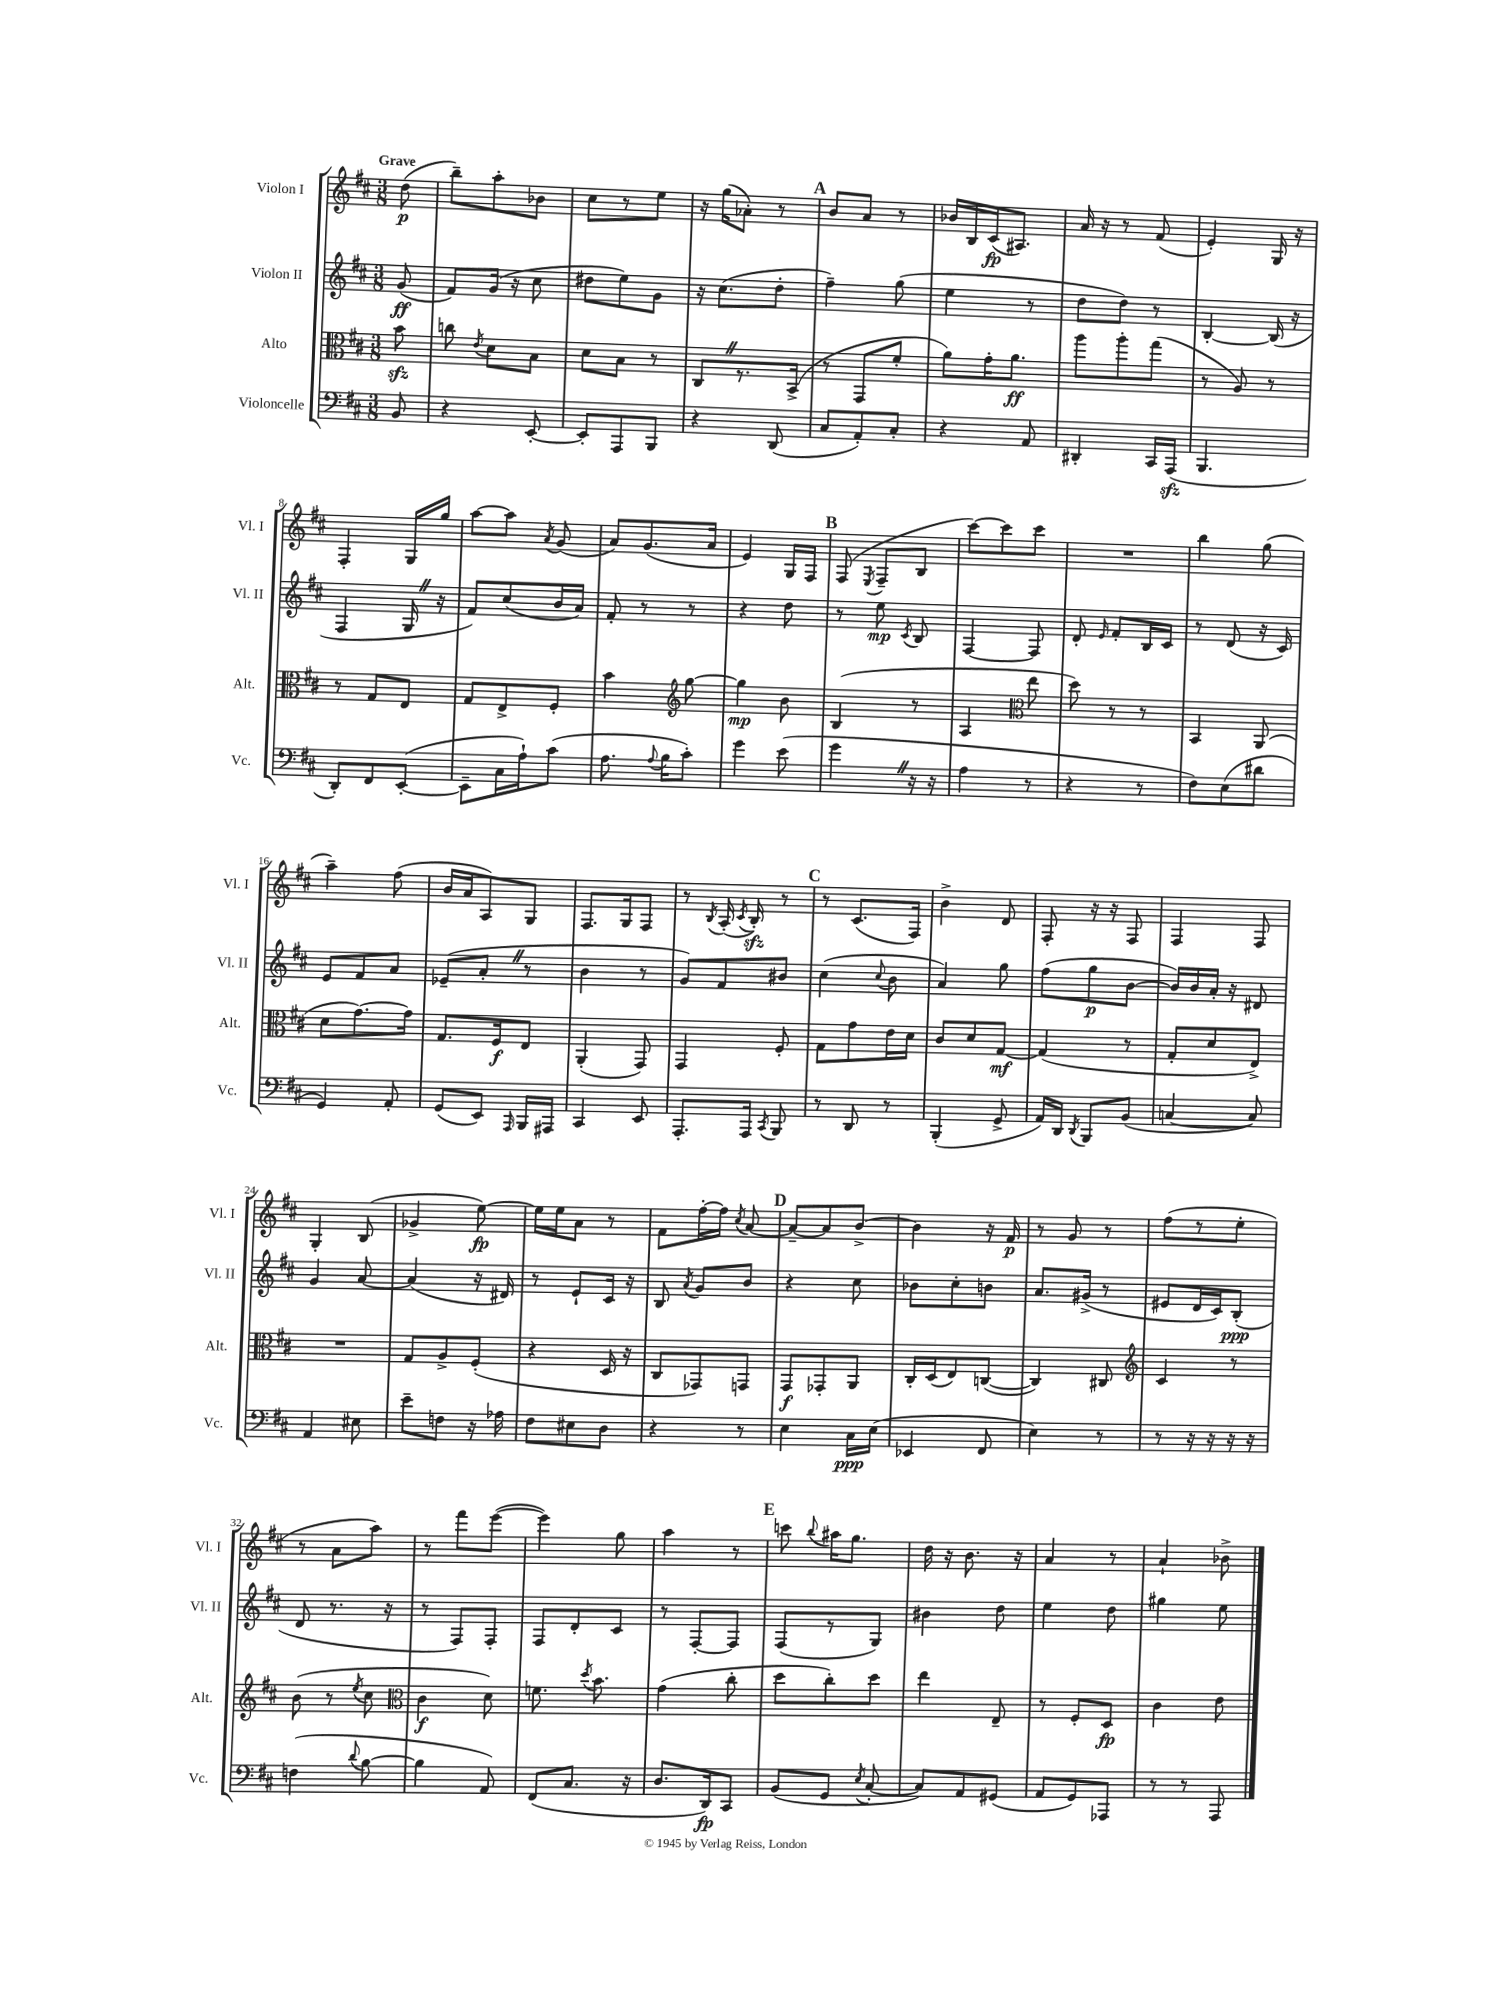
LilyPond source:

<<
\new StaffGroup <<
\new Staff = "s0" \with { instrumentName = "Violon I" shortInstrumentName = "Vl. I" } {
    \clef treble \key d \major \numericTimeSignature \time 3/8 \partial 8 \tempo "Grave"
    \autoBeamOff d''8\p( |
    b''8[--) a''8-. bes'8] |
    cis''8[ r8 e''8] |
    r16 g''16[( aes'8]-.) r8 |
    \mark \markup { \bold "A" } b'8[ a'8] r8 |
    bes'16[ b16 cis'16\fp( ais8.]) |
    a'16 r16 r8 fis'8( |
    e'4-.) g16 r16 |
    fis4-. g16[ g''16] |
    a''8[~ a''8] \acciaccatura { a'8 } g'8( |
    a'8[) g'8.( a'16] |
    e'4) g16[ fis16] |
    \mark \markup { \bold "B" } fis8( \acciaccatura { e8 } fis8[-- b8] |
    cis'''8[~) cis'''8 cis'''8] |
    R4. |
    b''4 g''8( |
    a''4--) fis''8( |
    b'16[ a'16 a8) g8] |
    fis8.[ g16 fis8] |
    r8 \acciaccatura { b8 } a16-.( \acciaccatura { cis'8 } b16-.\sfz) r8 |
    \mark \markup { \bold "C" } r8 cis'8.[( fis16]) |
    b'4-> d'8 |
    fis8-. r16 r16 fis8 |
    fis4 fis8 |
    g4-. b8( |
    ges'4-> e''8~\fp) |
    e''16[ e''16 a'8] r8 |
    fis'8[ fis''16~-. fis''16] \acciaccatura { cis''8 } a'8~ |
    \mark \markup { \bold "D" } a'8[~-- a'8 b'8]~-> |
    b'4 r16 fis'16\p |
    r8 g'8 r8 |
    fis''8[( r8 e''8]-. |
    r8 a'8[ a''8]) |
    r8 fis'''8[ e'''8]~( |
    e'''4) g''8 |
    a''4 r8 |
    \mark \markup { \bold "E" } c'''8 \appoggiatura { b''8 } ais''16[ g''8.] |
    d''16 r16 b'8. r16 |
    a'4 r8 |
    a'4-! bes'8-> \bar "|." |
}
\new Staff = "s1" \with { instrumentName = "Violon II" shortInstrumentName = "Vl. II" } {
    \clef treble \key d \major \numericTimeSignature \time 3/8 \partial 8
    \autoBeamOff g'8\ff( |
    fis'8[) g'16]( r16 cis''8 |
    dis''8[ e''8) g'8] |
    r16 cis''8.[( d''8]-. |
    \mark \markup { \bold "A" } fis''4--) g''8( |
    e''4 r8 |
    d''8[ d''8]) r8 |
    b4~-. b16( r16 |
    fis4 g16 \once \override BreathingSign.text = \markup { \musicglyph "scripts.caesura.straight" } \breathe r16 |
    fis'8[) cis''8( b'16 a'16]) |
    fis'8-. r8 r8 |
    r4 d''8 |
    \mark \markup { \bold "B" } r8 e''8\mp \acciaccatura { cis'8 } b8 |
    fis4~ fis8 |
    d'8-. \grace { e'16 } fis'8[-. b16 cis'16] |
    r8 d'8( r16 cis'16) |
    e'8[ fis'8 a'8] |
    ees'8[--( a'8]-. \once \override BreathingSign.text = \markup { \musicglyph "scripts.caesura.straight" } \breathe r8 |
    b'4 r8 |
    g'8[) fis'8 bis'8] |
    \mark \markup { \bold "C" } cis''4( \appoggiatura { cis''8 } b'8 |
    a'4) g''8 |
    fis''8[( g''8\p b'8]~ |
    b'16[) b'16 a'16]-. r16 dis'8 |
    g'4 a'8~ |
    a'4( r16 dis'16) |
    r8 e'8[-! cis'16] r16 |
    b8 \acciaccatura { a'8 } g'8[ b'8] |
    \mark \markup { \bold "D" } r4 cis''8 |
    bes'8[ cis''8-. b'8] |
    a'8.[ gis'16]->( r8 |
    eis'8[ d'16 cis'16) b8]-.\ppp( |
    d'8 r8. r16 |
    r8 fis8[) fis8]-. |
    fis8[ d'8-. cis'8] |
    r8 fis8[~-. fis8] |
    \mark \markup { \bold "E" } fis8[( r8 g8]) |
    bis'4 d''8 |
    e''4 d''8 |
    gis''4 e''8 \bar "|." |
}
\new Staff = "s2" \with { instrumentName = "Alto" shortInstrumentName = "Alt." } {
    \clef alto \key d \major \numericTimeSignature \time 3/8 \partial 8
    \autoBeamOff b'8\sfz |
    c''8 \acciaccatura { e'8 } d'8[ b8] |
    d'8[ b8] r8 |
    cis8[ \once \override BreathingSign.text = \markup { \musicglyph "scripts.caesura.straight" } \breathe r8. b,16]->( |
    \mark \markup { \bold "A" } r8 g,8[ fis'8]-. |
    a'8[) g'16-. a'8.]\ff |
    a''8[ a''8-. g''8]( |
    r8 a8) r8 |
    r8 g8[ e8] |
    g8[ e8-> fis8]-. |
    b'4 \clef treble g''8~ |
    g''4\mp b'8 |
    \mark \markup { \bold "B" } b4( r8 |
    a4 \clef alto e''8 |
    d''8) r8 r8 |
    b,4 a,8( |
    d'8[ g'8.~) g'16] |
    g8.[ fis16\f e8] |
    a,4-.( g,8) |
    g,4 fis8-. |
    \mark \markup { \bold "C" } g8[ g'8 e'16 d'16] |
    cis'8[ d'8 g8]~\mf |
    g4( r8 |
    g8[-. d'8 e8]->) |
    R4. |
    g8[ a8-> fis8]-.( |
    r4 d16 r16 |
    cis8[ ges,8) g,8] |
    \mark \markup { \bold "D" } g,8[\f ges,8-. a,8] |
    cis16[-. d16( e8) c8]~( |
    c4) cis8 |
    \clef treble cis'4 r8 |
    b'8( r8 \acciaccatura { e''8 } cis''8 |
    \clef alto cis'4\f d'8) |
    f'8. \acciaccatura { d''8 } b'8. |
    g'4( cis''8-. |
    \mark \markup { \bold "E" } d''8[ cis''8-.) d''8] |
    e''4 e8-- |
    r8 fis8[-. d8]\fp |
    cis'4 e'8 \bar "|." |
}
\new Staff = "s3" \with { instrumentName = "Violoncelle" shortInstrumentName = "Vc." } {
    \clef bass \key d \major \numericTimeSignature \time 3/8 \partial 8
    \autoBeamOff b,8 |
    r4 e,8~-. |
    e,8[-. a,,8 b,,8] |
    r4 d,8( |
    \mark \markup { \bold "A" } cis8[ a,8-.) cis8]-. |
    r4 a,8 |
    dis,4-. cis,16[ a,,16]\sfz( |
    b,,4. |
    d,8[-.) fis,8 e,8]~-.( |
    e,8[-- cis16 a16-!) cis'8]( |
    a8. \appoggiatura { a8 } b16[ cis'8]-.) |
    g'4 e'8( |
    \mark \markup { \bold "B" } g'4 \once \override BreathingSign.text = \markup { \musicglyph "scripts.caesura.straight" } \breathe r16 r16 |
    a4 r8 |
    r4 r8 |
    fis8[) e8( dis'8] |
    g,4) a,8-. |
    g,8[( e,8]) \grace { a,,16 } b,,16[ ais,,16] |
    cis,4 e,8 |
    a,,8.[-. a,,16] \acciaccatura { cis,8 } b,,8 |
    \mark \markup { \bold "C" } r8 d,8 r8 |
    b,,4-.( g,8-> |
    a,16[) d,16] \acciaccatura { d,8 } b,,8[ b,8]( |
    c4~ c8) |
    a,4 eis8 |
    e'8[-- f8] r16 aes16 |
    fis8[ eis8 d8] |
    r4 r8 |
    \mark \markup { \bold "D" } e4 cis16[\ppp e16]( |
    ees,4 fis,8 |
    e4) r8 |
    r8 r16 r16 r16 r16 |
    f4( \appoggiatura { d'8 } b8~ |
    b4 a,8) |
    fis,8[( cis8.] r16 |
    d8.[ d,16\fp) cis,8] |
    \mark \markup { \bold "E" } b,8[( g,8] \acciaccatura { e8 } cis8~-. |
    cis8[) a,8 gis,8]( |
    a,8[ g,8) aes,,8] |
    r8 r8 a,,8 \bar "|." |
}
>>
>>
